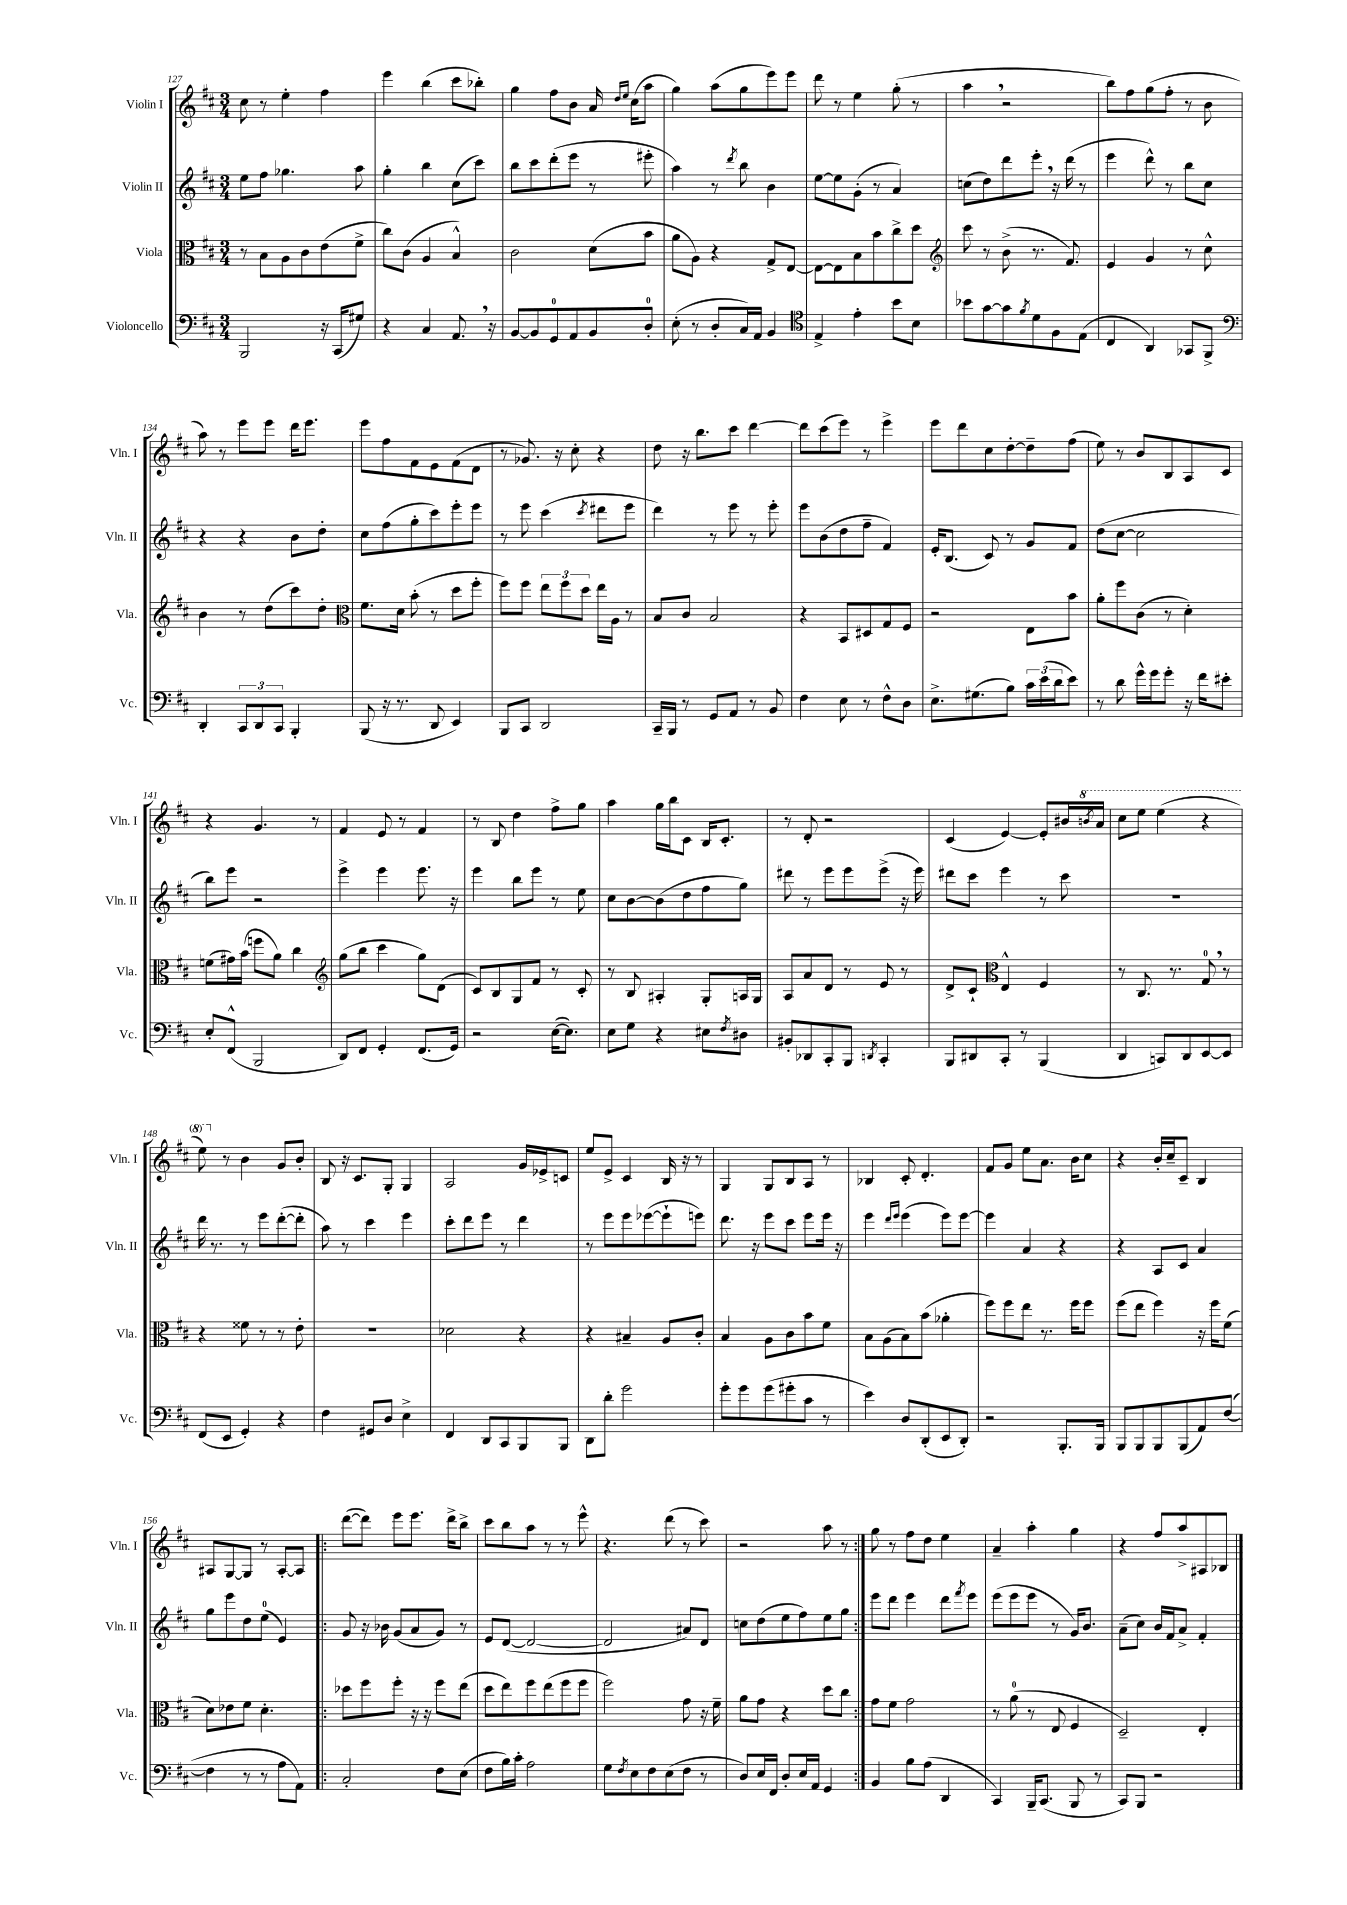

**kern	**kern	**kern	**kern
*staff4	*staff3	*staff2	*staff1
*clefF4	*clefC3	*clefG2	*clefG2
*k[f#c#]	*k[f#c#]	*k[f#c#]	*k[f#c#]
*M3/4	*M3/4	*M3/4	*M3/4
2BBB/	8r	8ee\L	8cc#\
.	8B\L	8ff#\J	8r
.	8A\	4.gg-\	4ee'\
.	8c#\	.	.
16r	(8e\	.	4ff#\
(16CC#/LK	.	.	.
8G#/J)	8f#^\J	8aa\	.
=	=	=	=
4r	8cc#\L)	4gg'\	4eee\
.	(8c#\J	.	.
4C#/	4A/	4bb\	(4bb\
8.AA/	4B^^/)	(8cc#\L	8ccc#\L
.	.	8ccc#\J)	8bb-'\J)
16r	.	.	.
=	=	=	=
[8BB/L	2c#\	8bb\L	4gg\
8BB/]	.	8ccc#\	.
8GG/	.	(8ddd'\	8ff#\L
8AA/	.	8eee\J	8b\J
8BB/	(8d\L	8r	16a/
.	.	.	16qqdd/LL
.	.	.	16qqee/JJ
.	.	.	(16cc#\LK
8D'/J	8b\J	8eee#'\	8aa\J
=	=	=	=
(8E'\	8a\L	4aa\)	4gg\)
8r	8A\J)	.	.
8D'/L	4r	8r	(8aa\L
.	.	8qddd/	.
16C#/L)	.	8bb\	8gg\
16AA/JJ	.	.	.
4BB/	8G^/L	4b\	8eee\)
.	[8E/J	.	8eee\J
=	=	=	=
*clefC4	*	*	*
4E^/	8E\_L	[8ee\L	8ddd\
.	8E\]	8ee\]	8r
4e'\	8B\	(8g'\J	4ee\
.	8b\	8r	.
8b\L	8cc#^\	4a/)	(8gg'\
8B\J	8dd\J	.	8r
=	=	=	=
*	*clefG2	*	*
8b-\L	8ccc#\	(8cc\L	4aa\
[8g\	8r	8dd\)	.
8g\]	(8b^\	8ddd\	2r
8qf#/	.	.	.
8d\	8.r	8eee'\J	.
8F#\	.	16r	.
.	8.f#/)	(16ddd\	.
(8E\J	.	8r	.
=	=	=	=
4C#/	4e/	4eee\	8bb\L)
.	.	.	8ff#\
4AA/)	4g/	8ddd^^\)	(8gg\
.	.	8r	8ff#'\J
8GG-/L	8r	8bb\L	8r
8FF#^/J	8cc#^^\	8cc#\J	8b\
=	=	=	=
*clefF4	*	*	*
4DD'/	4b\	4r	8aa\)
.	.	.	8r
12CC#/L	8r	4r	8eee\L
12DD/	.	.	.
.	(8dd\L	.	8eee\J
12CC#/J	.	.	.
4BBB'/	8ccc#\)	8b\L	16ddd\LK
.	.	.	8.eee\J
.	8dd'\J	8dd'\J	.
=	=	=	=
*	*clefC3	*	*
(8BBB/	8.f#\L	8cc#\L	8eee\L
16r	.	(8ff#\	8ff#\
8.r	16d\Jk	.	.
.	(8b'\	8gg'\	8f#\
8DD/	8r	8ccc#\)	8e\
4EE/)	8dd\L	8eee'\	(8f#\
.	8ff#'\J	8eee\J	8d\J
=	=	=	=
8BBB/L	8ff#\L)	8r	8r
8CC#/J	8ff#\J	8eee\	8.g-/)
2DD/	12ee\L	(4ccc#\	.
.	.	.	16r
.	12ff#\	.	.
.	.	.	8cc#'\
.	12dd\J	.	.
.	.	8qccc#/	.
.	16ee\LL	8ddd#\L	4r
.	16A\JJ	.	.
.	8r	8eee\J	.
=	=	=	=
16CC#~/LL	8B/L	4ddd\)	8dd\
16BBB/JJ	.	.	.
8r	8c#/J	.	16r
.	.	.	8.bb\L
8GG/L	2B/	8r	.
8AA/J	.	8eee\	8ccc#\J
8r	.	8r	[4ddd\
8BB/	.	8eee'\	.
=	=	=	=
4F#\	4r	8eee\L	8ddd\]L
.	.	(8b\	(8ccc#\
8E\	8BB/L	8dd\	8eee\J)
8r	8D#/	8ff#~\J	8r
8F#^^\L	8G/	4f#/)	4eee^\
8D\J	8F#/J	.	.
=	=	=	=
8.E^\L	2r	16e'/LK	8eee\L
.	.	(8.B/J	.
.	.	.	8ddd\
(8.G#\	.	.	.
.	.	8c#/)	8cc#\
8B\J)	.	8r	[8dd'\
24c#\LL	8E\L	8g/L	8dd~\]
(24e\	.	.	.
24d\J	.	.	.
8e\J)	8b\J	8f#/J	(8ff#\J
=	=	=	=
8r	8a'\L	(8dd\L	8ee\)
8d\	8ff#\	[8cc#\J	8r
16g^^\LL	(8c#\J	2cc#\]	8b/L
16g\J	.	.	.
8g'\J	8r	.	8B/
16r	4d'\)	.	8A/
16f#\LK	.	.	.
8e#'\J	.	.	8c#/J
=	=	=	=
8E'/L	(8f\L	8bb\L)	4r
(8FF#^^/J	16g#\L)	8eee\J	.
.	(16b\JJ	.	.
2BBB/	8ff\L	2r	4.g/
.	8a\J)	.	.
.	4cc#\	.	.
.	.	.	8r
=	=	=	=
*	*clefG2	*	*
8DD/L)	(8gg\L	4eee^\	4f#/
8FF#/J	8bb\J	.	.
4GG'/	4ccc#\	4eee\	8e/
.	.	.	8r
(8.FF#/L	8gg\L)	8.eee\	4f#/
.	(8d\J	.	.
16GG/Jk)	.	16r	.
=	=	=	=
2r	8c#/L)	4eee\	8r
.	8B/	.	8B/
.	8G/	8bb\L	4dd\
.	8f#/J	8eee\J	.
([16E\LK	8r	8r	8ff#^\L
8.E\]J)	.	.	.
.	8c#'/	8ee\	8gg\J
=	=	=	=
8E\L	8r	8cc#\L	4aa\
8G\J	8B/	[8b\	.
4r	4A#'/	(8b\]	16gg\LL
.	.	.	16bb\J
.	.	8dd\	8c#\J
8E#\L	8G'/L	8ff#\	16B/LK
.	.	.	8.c#'/J
8qF#/	.	.	.
8D#\J	16A/L	8gg\J)	.
.	16G/JJ	.	.
=	=	=	=
8BB#'/L	8A/L	8ddd#\	8r
8DD-/	8a/	8r	8d'/
8CC#'/	8d/J	8eee\L	2r
8BBB/J	8r	8eee\	.
8qDD/	.	.	.
4CC#'/	8e/	(8eee^\J	.
.	8r	16r	.
.	.	16eee\)	.
=	=	=	=
8BBB/L	8d^/L	8ddd#\L	(4c#/
8DD#/	8c#`/J	8ccc#\J	.
*	*clefC3	*	*
8CC#'/J	4E^^/	4eee\	[4e/)
8r	.	.	.
(4BBB/	4F#/	8r	8e'/]L
.	.	8ccc#\	16b#/L
.	.	.	8qbb/
.	.	.	16aa/JJ
=	=	=	=
4DD/	8r	2.r	8ccc#\L
.	8.C#/	.	8eee\J
8CC/L)	.	.	(4eee\
.	8.r	.	.
8DD/	.	.	.
[8EE/	8G/	.	4r
8EE/]J	8r	.	.
=	=	=	=
(8FF#/L	4r	16ddd\	8eee\)
.	.	8.r	.
8EE/J	.	.	8r
4GG'/)	8f##\	8r	4b\
.	8r	8eee\L	.
4r	8r	([8ddd'\	8g/L
.	8e'\	8ddd'\]J	8b'/J
=	=	=	=
4F#\	2.r	8aa\)	8B/
.	.	8r	16r
.	.	.	8.c#/L
8GG#/L	.	4ccc#\	.
8D/J	.	.	8G'/J
4E^\	.	4eee\	4G/
=	=	=	=
4FF#/	2d-\	8ccc#'\L	2A/
.	.	8ddd\	.
8DD/L	.	8eee\J	.
8CC#/	.	8r	.
8BBB/	4r	4ddd\	16g/LL
.	.	.	16e-^/J
8BBB/J	.	.	8c/J
=	=	=	=
8DD\L	4r	8r	8ee/L
8d'\J	.	8eee\L	8e^/J
2g\	4B#~/	8eee\	4c#/
.	.	([8eee-\	.
.	8A/L	8eee-`\]	16B/
.	.	.	16r
.	8c#'/J	8eee\J)	8r
=	=	=	=
8g'\L	4B/	8.ddd\	4G/
8g\	.	.	.
.	.	16r	.
(8g\	8A\L	8eee\L	8G/L
8g#'\	8c#\	8ccc#\J	8B/
8c#\J	8b\	8eee\L	8A/J
8r	8f#\J	16eee\Jk	8r
.	.	16r	.
=	=	=	=
4e\)	8B\L	4eee\	4B-/
.	(8A\	.	.
.	.	16qqddd/LL	.
.	.	16qqeee/JJ	.
8D/L	8B\)	(4eee\	8c#'/
(8DD'/	(8b\J	.	4.d'/
8EE/	4a-'\	8eee\L)	.
8DD'/J)	.	[8eee\J	.
=	=	=	=
2r	8ff#\L)	4eee\]	8f#/L
.	8ff#\	.	8g/J
.	8ee\J	4a/	8ee\L
.	8.r	.	8.a\J
8.BBB'/L	.	4r	.
.	16ff#\LK	.	16b\LK
.	8ff#\J	.	8cc#\J
16BBB/Jk	.	.	.
=	=	=	=
8BBB/L	(8ff#\L	4r	4r
8BBB/	8ee\J	.	.
8BBB/	4ff#\)	8A/L	16b'/LL
.	.	.	16cc#~/J
(8BBB/	.	8c#/J	8c#~/J
8AA/)	16r	4a/	4B/
.	16ff#\LK	.	.
([8F#/J	(8f#\J	.	.
=	=	=	=
4F#\]	8d\L)	8gg\L	8A#/L
.	8e-\	8eee\	[8G/
8r	8f#\J	8dd\	8G/]J
8r	4.d'\	(8ee\J	8r
8A\L	.	4e/)	[8A#'/L
8AA\J)	.	.	8A#/]J
=!|:	=!|:	=!|:	=!|:
2C#'/	8dd-\L	8g/	([8ddd\L
.	8ff#\	16r	8ddd\]J)
.	.	16b-\	.
.	8ff#'\J	(8g/L	8eee\L
.	16r	8a/	8.eee\J
.	16r	.	.
8F#\L	8ff#\L	8g/J)	.
.	.	.	16ddd^\LK
(8E\J	(8ee\J	8r	8bb^\J
=	=	=	=
8F#\L	8dd\L	8e/L	8ccc#\L
16B\L)	8ee\)	([8d/J	8bb\
16c#'\JJ	.	.	.
2A\	8ff#\	2d/_	8aa\J
.	(8ee\	.	8r
.	8ff#\	.	8r
.	8ff#\J	.	8eee^^\
=	=	=	=
8G\L	2ff#\)	2d/]	4.r
8qF#/	.	.	.
8E\	.	.	.
8F#\	.	.	.
(8E\	.	.	(8ddd\
8F#\J	8g\	8a#/L)	8r
8r	16r	8d/J	8ccc#\)
.	16f#~\	.	.
=	=	=	=
8D/L)	8a\L	8cc\L	2r
16E/L	8g\J	(8dd\	.
16FF#/JJ	.	.	.
8D'/L	4r	8ee\	.
16E/L	.	8ff#\)	.
16AA/JJ	.	.	.
4GG/	8dd\L	8ee\	8aa\
.	8cc#\J	8gg\J	8r
=:|!	=:|!	=:|!	=:|!
4BB/	8g\L	8eee\L	8gg\
.	8f#\J	8ddd\J	8r
8B\L	2g\	4eee\	8ff#\L
(8A\J	.	.	8dd\J
4DD/	.	8ddd\L	4ee\
.	.	8qfff#/	.
.	.	8eee\J	.
=	=	=	=
4CC#/)	8r	(8eee\L	4a~/
.	(8a\	8eee\	.
16BBB~/LK	8r	8eee\J	4aa'\
(8.CC#/J	.	.	.
.	8E/	8r	.
8BBB/	4F#/	16g/LK)	4gg\
.	.	8.b/J	.
8r	.	.	.
=	=	=	=
8CC#/L)	2D~/)	(8a~\L	4r
8BBB/J	.	8cc#\J)	.
2r	.	16b/LL	8ff#/L
.	.	16f#/J	.
.	.	8a^/J	8aa^/
.	4E'/	4f#'/	8A#/
.	.	.	8B-/J
==	==	==	==
*-	*-	*-	*-
